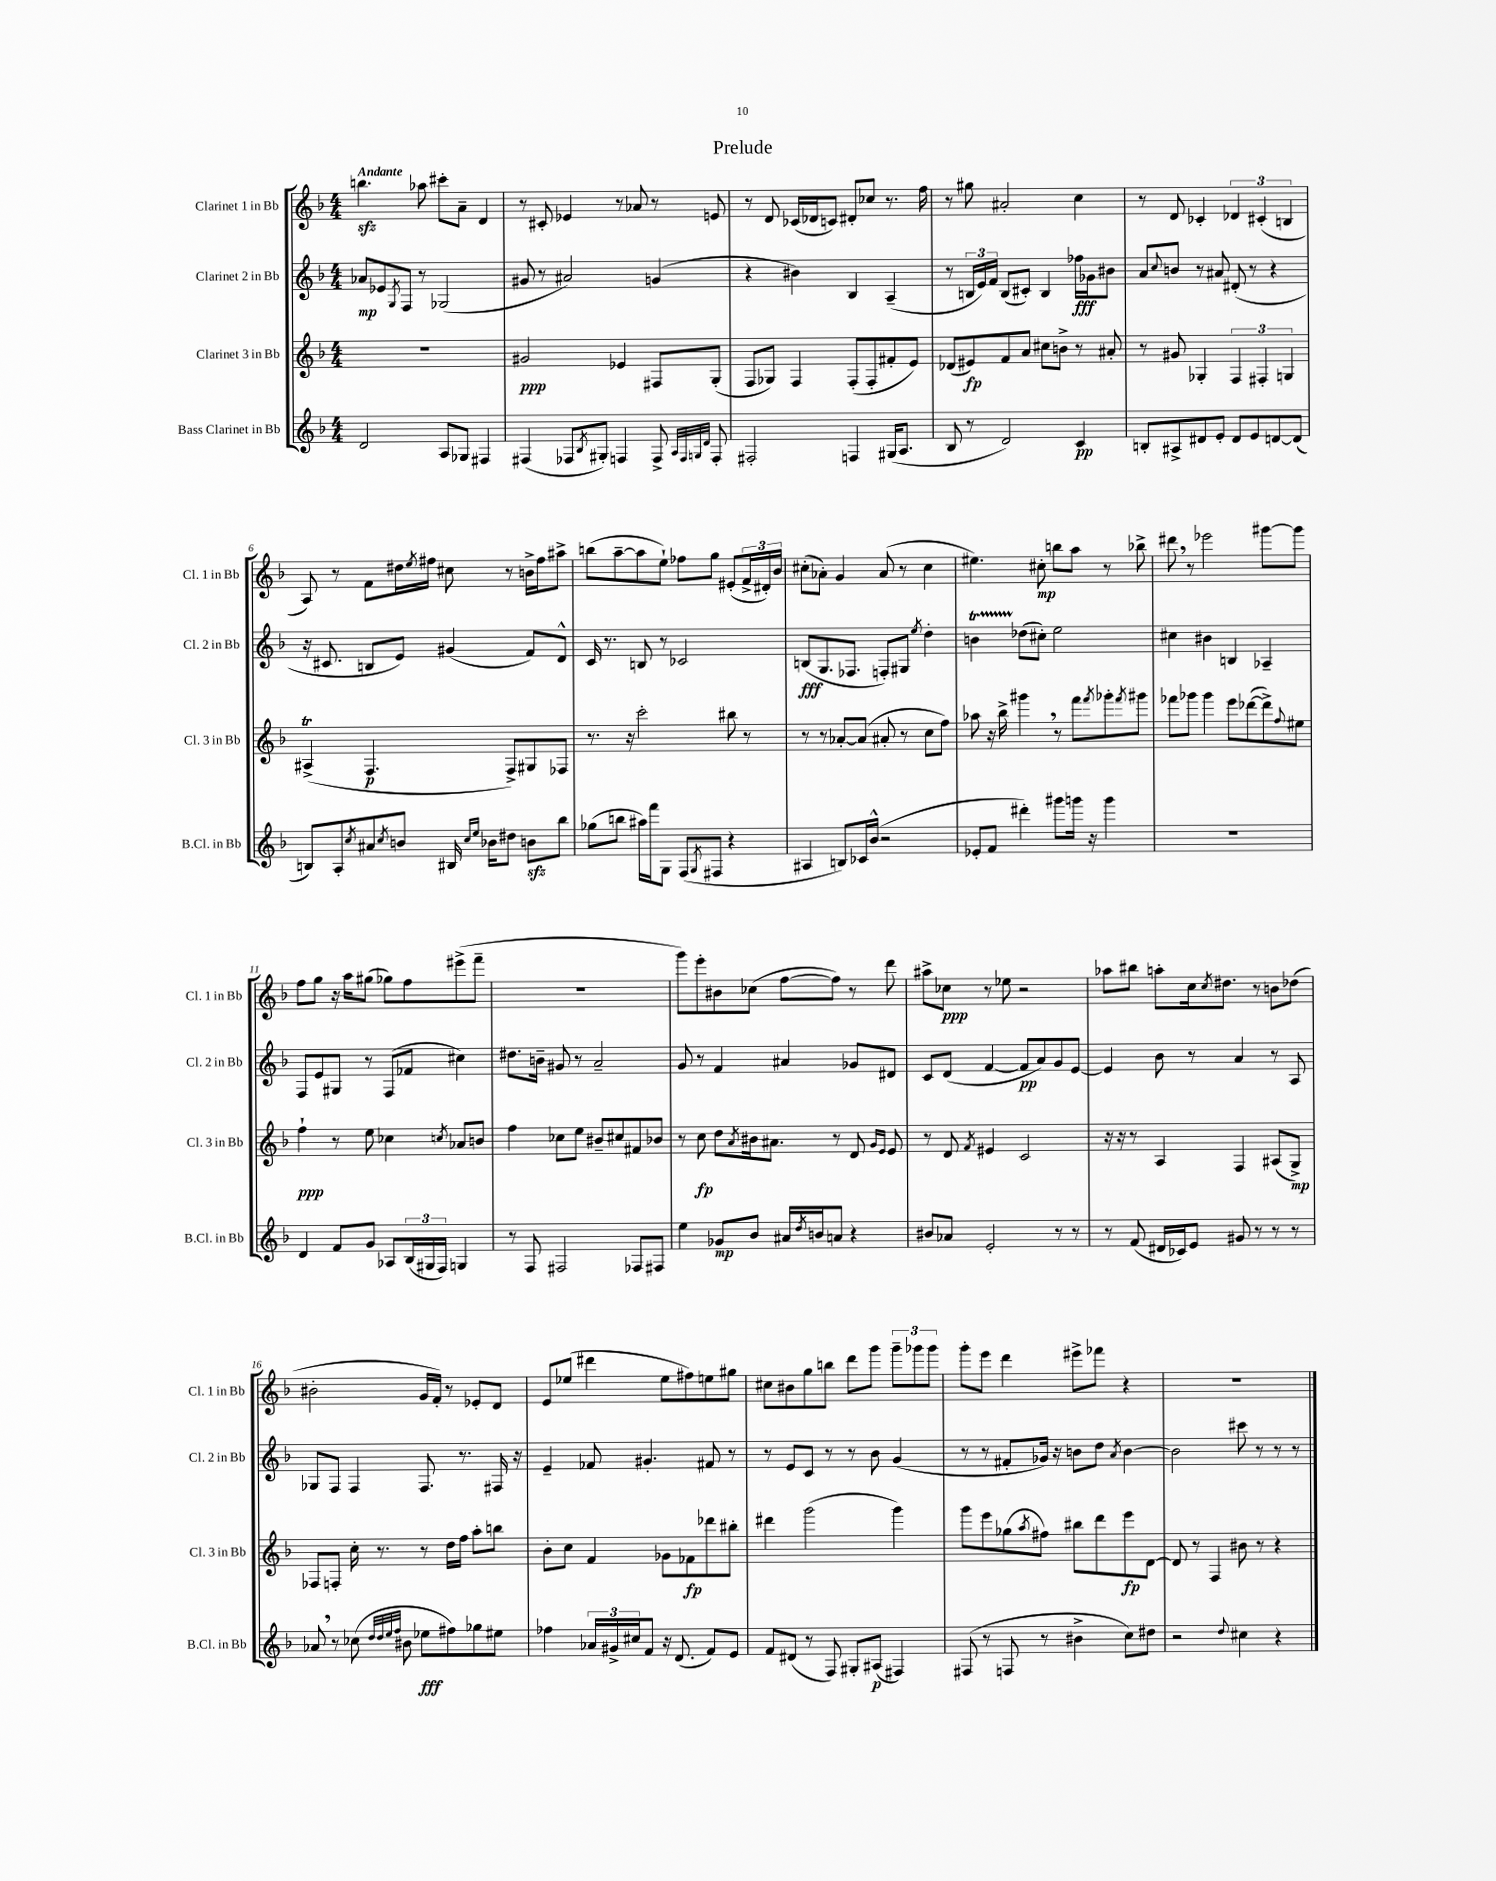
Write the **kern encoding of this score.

**kern	**kern	**kern	**kern
*staff4	*staff3	*staff2	*staff1
*clefG2	*clefG2	*clefG2	*clefG2
*k[b-]	*k[b-]	*k[b-]	*k[b-]
*M4/4	*M4/4	*M4/4	*M4/4
2d/	1r	8a-/L	4.bb\
.	.	8e-/	.
.	.	8qG/	.
.	.	8F/J	.
.	.	8r	8aa-\
8A/L	.	(2G-/	8ccc#'\L
8G-/J	.	.	8a~\J
4F#/	.	.	4d/
=	=	=	=
(4F#/	2g#/	8g#/	8r
.	.	8r	8c#'/
8F-/L	.	2a#/)	4e-/
8qB-/	.	.	.
8G#'/J)	.	.	.
4F/	4e-/	.	8r
.	.	.	8a-/
8F^/	8F#/L	(4g/	8r
32qqA/LLL	.	.	.
32qqF/	.	.	.
32qqG/	.	.	.
32qqd/JJJ	.	.	.
8F'/	(8G'/J	.	8e/
=	=	=	=
2F#'/	8F/L	4r	8r
.	8G-/J)	.	8d/
.	4F/	4b#\)	(16c-/LL
.	.	.	16d-/J
.	.	.	8c/J)
4F/	(8F'/L	4B-/	8d#'/L
.	8F'/	.	8cc-/J
(16G#/LK	8f#'/	(4A~/	8.r
8.A/J	.	.	.
.	8e/J)	.	.
.	.	.	16ff\
=	=	=	=
8B-/	(8d-/L	8r	8r
8r	8e#/)	24B/LL	8gg#\
.	.	24e/)	.
.	.	24f/JJ	.
2d/)	8f/	(8B/L	2a#'/
.	8a/J	8c#'/J)	.
.	8cc#\L	4B/	.
.	8b^\J	.	.
4c/	8r	16ff-\LL	4cc\
.	.	16g-\J	.
.	8a#'/	8b#\J	.
=	=	=	=
8B'/L	8r	8a/L	8r
.	.	8qqcc/	.
8A#^/	8g#/	8b/J	8d/
8d#/	4G-'/	8r	4c-'/
8e'/J	.	8a#/	.
8d#/L	6F/	(8d#'/	6d-/
8e/	.	8r	.
.	6F#'/	.	(6c#'/
[8d/	.	4r	.
.	6G/	.	6B/
(8d/]J	.	.	.
=	=	=	=
8B/L)	(4A#^/	16r	8A/)
.	.	8.c#/	.
8A'/	.	.	8r
8qcc/	.	.	.
8a#/	4.F/	8B/L	8f\L
8qcc/	.	.	.
8b/J	.	8e/J)	16dd#\L
.	.	.	8qee/
.	.	.	16ff#\JJ
16B#/	.	(4g#/	8cc#\
16qqcc/LL	.	.	.
16qqee/JJ	.	.	.
16b-\LK	.	.	.
8dd#\J	8F^/L)	.	8r
8b\L	8G#/	8f/L)	16b^\LL
.	.	.	16ff#\J
8bb-\J	8F-/J	8d^^/J	8aa#^\J
=	=	=	=
(8gg-\L	8.r	16c/	(8bb\L
.	.	8.r	.
8bb\J	.	.	[8aa~\
.	16r	.	.
16aa#\LL)	2ccc'\	8B/	8aa\]
16fff\J	.	.	.
8G\J	.	8r	8ee`\J)
(8F/L	.	2c-/	8ff-\L
8qG/	.	.	.
8F#/J	.	.	8gg\J
4r	8bb#\	.	(8e#'/L
.	8r	.	24f^/L
.	.	.	24d#'/)
.	.	.	24b-/JJ
=	=	=	=
4A#/	8r	(8B/L	(8cc#'\L
.	8r	8.G/	8a-'\J)
8B/L)	[8a-'/L	.	4g/
.	.	8.F-/J	.
16c-/L	(8a-/]J	.	.
(16b-^^/JJ	.	.	.
2r	8a#'/	8F'/L)	(8a-/
.	8r	8G#/J	8r
.	.	8qee/	.
.	8cc\L	4dd'\	4cc#\
.	8ff\J)	.	.
=	=	=	=
8e-'/L	8aa-\	4b\	4.ee#\)
8f/J	16r	.	.
.	16bb-^\	.	.
4ddd#'\)	4ggg#\	(8dd-\L	.
.	.	8cc#'\J)	8cc#'\
8ggg#\L	8r	2ee\	8bb\L
16ggg\Jk	8fff\L	.	8aa\J
16r	.	.	.
.	8qfff/	.	.
4ggg\	8ggg-'\	.	8r
.	8qfff/	.	.
.	8ggg#\J	.	8bb-^\
=	=	=	=
1r	8fff-\L	4cc#\	8ddd#\
.	8ggg-\J	.	8r
.	4ggg-\	4b#\	2eee-\
.	8eee\L	4B/	.
.	([8ddd-\	.	.
.	8ddd-^\])	4A-~/	[8ggg#\L
.	8qqff/	.	.
.	8ee#\J	.	8ggg#\]J
=	=	=	=
4d/	4ff`\	8F/L	8ff\L
.	.	8e/	8gg\J
8f/L	8r	8G#/J	16r
.	.	.	16aa\LK
8g/J	8ee\	8r	(8gg#\J
8A-/L	4cc-\	(8F/L	8gg-\L)
(24B-/L	.	8f-/J	8ff\
24G#/	.	.	.
24F/JJ)	.	.	.
.	8qcc/	.	.
4G/	8a-/L	4cc#\)	(8eee#^\
.	8b/J	.	8fff~\J
=	=	=	=
8r	4ff\	8.dd#\L	1r
8F/	.	.	.
.	.	16b~\Jk	.
2F#/	8cc-\L	8g#/	.
.	8ee\J	8r	.
.	8b#~/L	2a~/	.
.	8cc#/	.	.
8F-/L	8f#/	.	.
8F#/J	8b-/J	.	.
=	=	=	=
4ee\	8r	8g/	8ggg\L)
.	8cc\	8r	8eee'\
8g-/L	8dd\L	4f/	8b#\
.	8qa/	.	.
8b-/J	16b#\k	.	(8cc-\J
.	8.a#\J	.	.
16a#/LL	.	4a#/	[8ff\L
8qdd/	.	.	.
16b/J	.	.	.
8a/J	8r	.	8ff\]J)
4r	8d/	8g-/L	8r
.	16qqg/LL	.	.
.	16qqe/JJ	.	.
.	8e/	8d#/J	8ddd\
=	=	=	=
8b#/L	8r	8c/L	8aa#^\L
8a-/J	8d/	(8d/J	8cc-\J
.	8qf/	.	.
2e'/	4e#/	[4f/	8r
.	.	.	8ee-\
.	2c/	8f/]L	2r
.	.	8a/)	.
8r	.	8g/	.
8r	.	[8e/J	.
=	=	=	=
8r	16r	4e/]	8aa-\L
.	16r	.	.
(8f/	8r	.	8bb#\J
16d#/LL	4A/	8b-\	8aa'\L
16c-/J)	.	.	.
8e/J	.	8r	16cc\k
.	.	.	8qcc/
.	.	.	8.dd#\J
8g#/	4F/	4a/	.
8r	.	.	8r
8r	(8A#/L	8r	8b\L
8r	8G^/J)	8A/	(8dd-\J
=	=	=	=
8a-/	8F-/L	8G-/L	2b#'\
8r	8F'/J	8F/J	.
(8cc-\	16cc'\	4F/	.
.	8.r	.	.
32qqdd/LLL	.	.	.
32qqdd/	.	.	.
32qqee/	.	.	.
32qqff/JJJ	.	.	.
8b#\	.	.	.
8ee-\L	8r	8.F/	16g/LL
.	.	.	16f'/JJ)
8ff#\)	16dd\LL	.	8r
.	16ff\JJ	8.r	.
8gg-\	8aa'\L	.	8e-'/L
8ee#\J	8bb\J	16F#/	8d/J
.	.	16r	.
=	=	=	=
4ff-\	8b-'\L	4e~/	8e/L
.	8cc\J	.	(8ee-/J
24a-/LL	4f/	8f-/	4ddd#\
24g#^/	.	.	.
24cc#/J	.	.	.
8f/J	.	4.g#'/	.
16r	8g-\L	.	8ee-\L
(8.d/	.	.	.
.	8f-\	.	8ff#\)
8f/L)	8ddd-\	8f#/	8ee\
8e/J	8bb#'\J	8r	8gg#\J
=	=	=	=
8f/L	4ddd#\	8r	8cc#\L
(8d#/J	.	8e/L	8b#\
8r	(2ggg\	8c/J	8gg\
8F/)	.	8r	8bb\J
8G#'/L	.	8r	8ddd\L
(8A#/J	.	8b-\	8ggg\J
4F#/)	4ggg\)	(4g/	12ggg~\L
.	.	.	12ggg-\
.	.	.	12ggg-\J
=	=	=	=
(8F#/	8ggg\L	8r	8ggg'\L
8r	8eee\	8r	8eee\J
8F/	(8gg-\	8f#'/L	4ddd\
.	8qaa/	.	.
8r	8ff#\J)	16g-/Jk)	.
.	.	16r	.
4b#^\	8bb#\L	8b\L	8eee#^\L
.	8ddd\	8dd\J	8fff-\J
.	.	8qa/	.
8cc\L)	8eee\	[4b\	4r
8dd#\J	[8d\J	.	.
=	=	=	=
2r	8d/]	2b\]	1r
.	8r	.	.
.	4F/	.	.
8qqdd/	.	.	.
4cc#\	8b#\	8ccc#\	.
.	8r	8r	.
4r	4r	8r	.
.	.	8r	.
==	==	==	==
*-	*-	*-	*-
